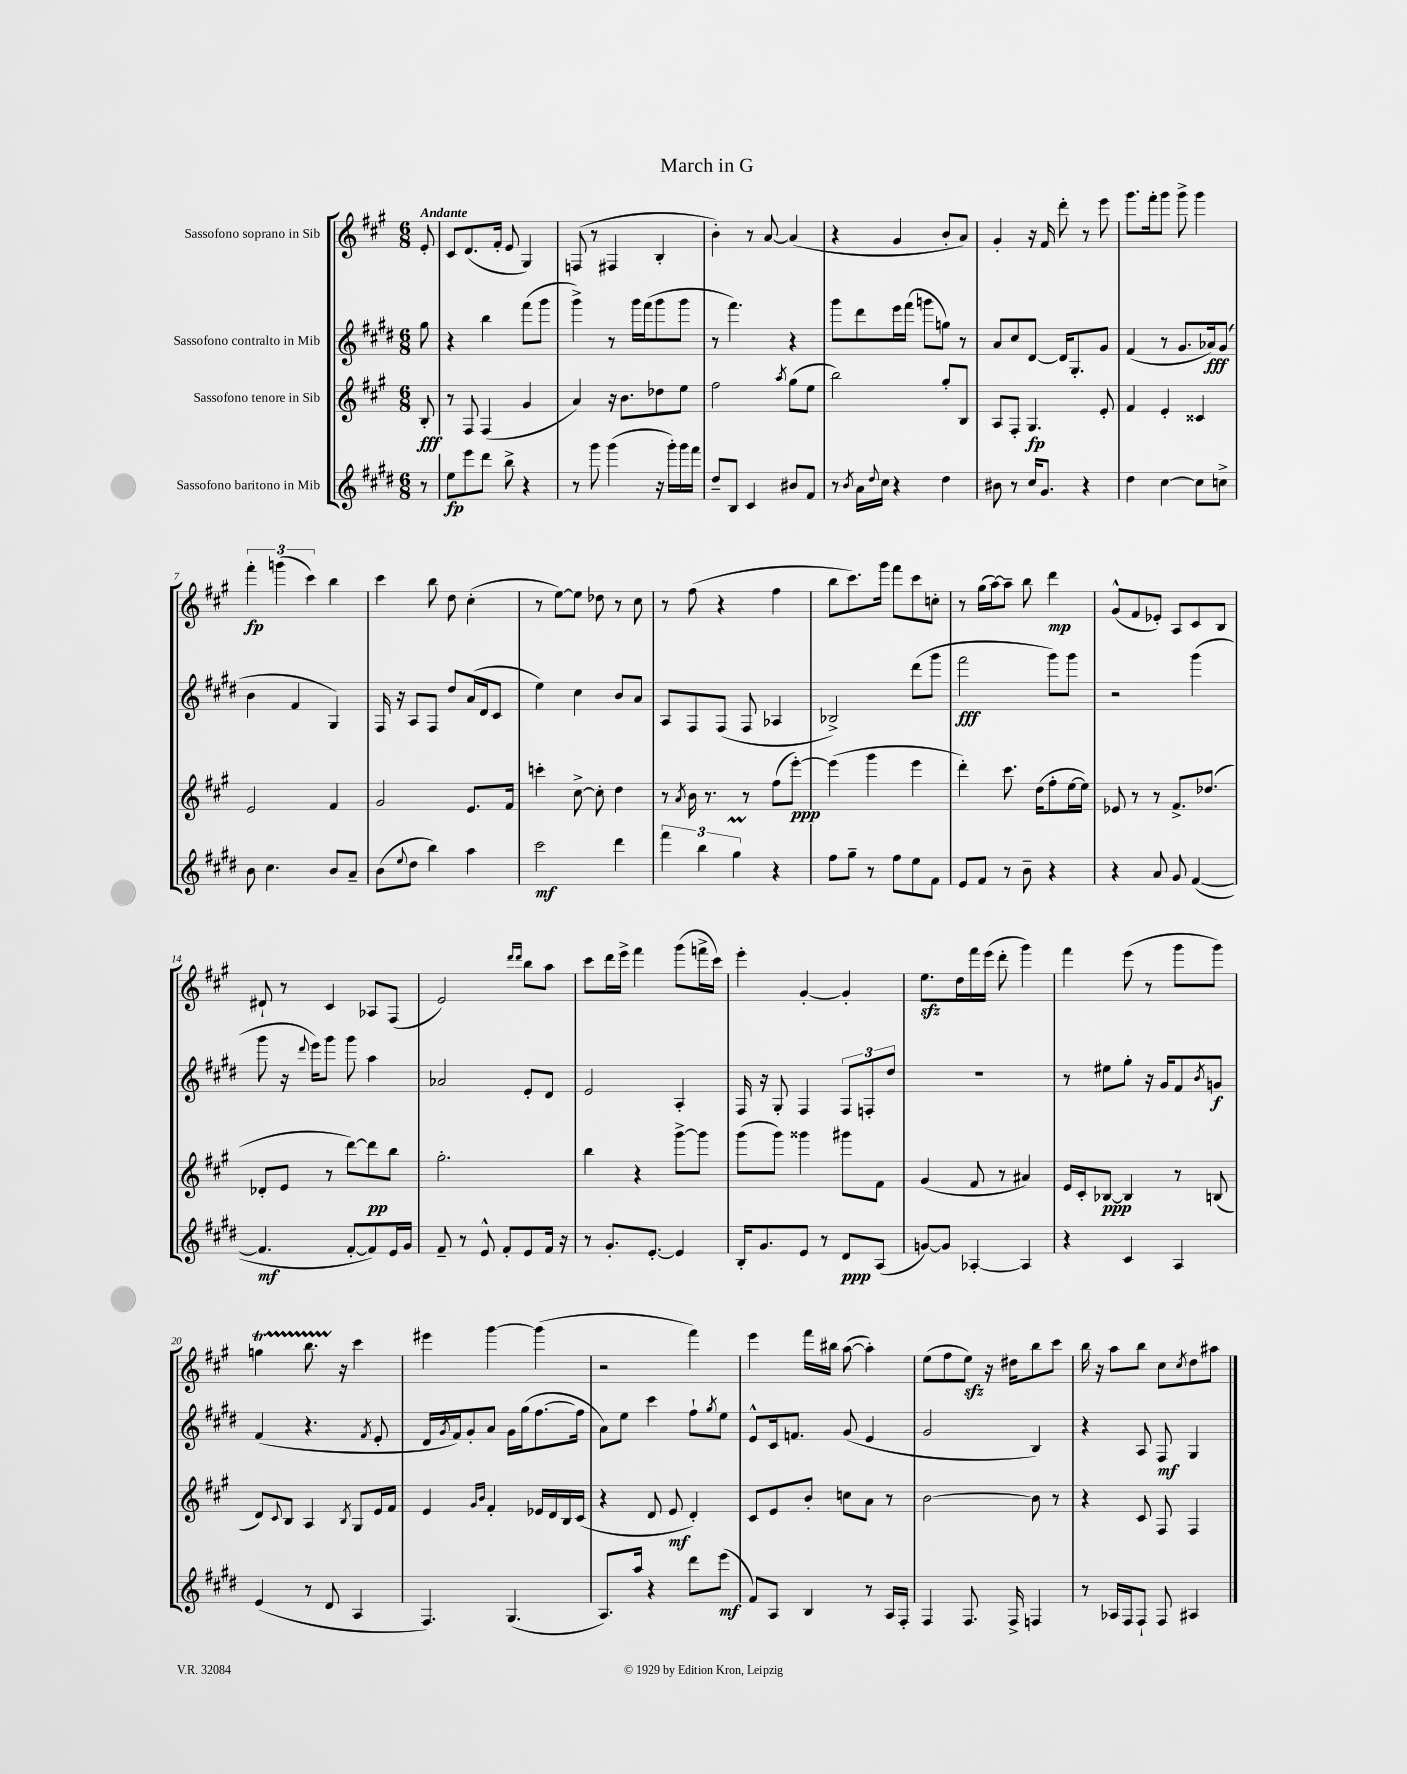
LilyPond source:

\header { title = "March in G" }
<<
\new StaffGroup <<
\new Staff = "s0" \with { instrumentName = "Sassofono soprano in Sib" } {
    \clef treble \key a \major \numericTimeSignature \time 6/8 \partial 8 \tempo "Andante"
    e'8-. |
    cis'8 d'8.( fis'16-. e'8 gis4) |
    f8( r8 fis4 b4-. |
    b'4-.) r8 a'8~ a'4( |
    r4 gis'4 b'8-. a'8) |
    gis'4-. r16 fis'16 d'''8-. r8 e'''8 |
    gis'''8. fis'''16-. gis'''8 gis'''8-> gis'''4 |
    \tuplet 3/2 { fis'''4-.\fp g'''4( cis'''4) } b''4 |
    cis'''4 b''8 d''8 cis''4-.( |
    r8 e''8~) e''8 des''8 r8 cis''8 |
    r8 fis''8( r4 fis''4 |
    b''8 cis'''8.) gis'''16 fis'''8 cis'''8 c''8-. |
    r8 gis''16( a''16~) a''8-- b''8 d'''4\mp |
    gis'8-^( fis'8 ees'8-.) a8 cis'8 b8 |
    dis'8-! r8 cis'4 aes8 fis8( |
    e'2) \grace { d'''16 d'''16 } b''8 a''8 |
    cis'''8 d'''16 e'''16-> fis'''4 gis'''8( f'''16-> cis'''16) |
    e'''4-. gis'4~-. gis'4-. |
    e''8.\sfz d''16 fis'''16 e'''16( d'''8-. gis'''4) |
    fis'''4 e'''8( r8 gis'''8 gis'''8) |
    g''4\startTrillSpan b''8. r16\stopTrillSpan cis'''4 |
    eis'''4 gis'''4~ gis'''4( |
    r2 fis'''4) |
    e'''4 fis'''16 bis''16 a''8~( a''4-.) |
    e''8( fis''8 e''8\sfz) r16 dis''16 b''8 cis'''8 |
    b''16 r16 a''8 b''8 cis''8 \acciaccatura { cis''8 } d''8 ais''8 \bar "|." |
}
\new Staff = "s1" \with { instrumentName = "Sassofono contralto in Mib" } {
    \clef treble \key e \major \numericTimeSignature \time 6/8 \partial 8
    gis''8 |
    r4 b''4 fis'''8( gis'''8 |
    gis'''4->) r8 gis'''16 fis'''16( gis'''8 gis'''8 |
    r8 fis'''4.) r4 |
    gis'''8 dis'''8 e'''16 fis'''16( g'''8 g''8) r8 |
    a'8 cis''8 dis'8~ dis'16 gis8.-. gis'8 |
    fis'4( r8 gis'8. aes'16\fff) gis'8( |
    b'4 fis'4 gis4) |
    fis16 r16 a8 fis8 dis''8 a'16( dis'16 cis'8 |
    e''4) cis''4 b'8 a'8 |
    a8 fis8 fis8( fis8 aes4 |
    bes2->) dis'''8( gis'''8 |
    fis'''2\fff gis'''8) gis'''8 |
    r2 gis'''4( |
    gis'''8 r16 \appoggiatura { dis'''8 } e'''16) gis'''8 gis'''8 a''4 |
    aes'2 e'8-. dis'8 |
    e'2 a4-. |
    fis16 r16 gis8-. fis4 \tuplet 3/2 { fis8 f8-. dis''8 } |
    R2. |
    r8 eis''8 gis''8-. r16 gis'16 fis'8 \acciaccatura { b'8 } g'8\f |
    fis'4( r4. \acciaccatura { fis'8 } e'8-. |
    dis'16 \acciaccatura { gis'8 } fis'16) gis'8-. a'8 gis'16 gis''16( fis''8.~ fis''16 |
    a'8) e''8 cis'''4 fis''8-! \acciaccatura { gis''8 } e''8 |
    e'8-^ cis'16 f'8. gis'8( e'4 |
    gis'2 b4) |
    r4 a8 fis8\mf gis4 \bar "|." |
}
\new Staff = "s2" \with { instrumentName = "Sassofono tenore in Sib" } {
    \clef treble \key a \major \numericTimeSignature \time 6/8 \partial 8
    b8-.\fff |
    r8 fis8 fis4( gis'4 |
    a'4) r16 b'8. des''8 e''8 |
    fis''2 \acciaccatura { a''8 } gis''8( e''8 |
    b''2) gis''8-. b8 |
    a8 fis8-. gis4.\fp e'8-. |
    fis'4 e'4-. cisis'4 |
    e'2 fis'4 |
    gis'2 e'8. fis'16 |
    c'''4-. cis''8~-> cis''8-. d''4 |
    r8 \acciaccatura { a'8 } b'16 r8. r8 fis''8( e'''8~-.\ppp) |
    e'''4( gis'''4 e'''4 |
    d'''4-.) cis'''8. d''16( fis''8-. e''16~ e''16) |
    ees'8 r8 r8 fis'8.-> des''8.( |
    des'8-. e'8 r8 d'''8~) d'''8\pp b''8 |
    gis''2.-. |
    b''4 r4 gis'''8~-> gis'''8 |
    gis'''8( gis'''8) gisis'''4 gis'''8 fis'8 |
    gis'4( fis'8 r8 ais'4) |
    e'16 cis'16-. bes8~\ppp bes4 r8 b8( |
    d'8) \appoggiatura { cis'8 } b8 a4 \acciaccatura { b8 } gis8 e'16 fis'16 |
    e'4 \grace { gis'16 b'16 } fis'4-. ees'16 d'16 b16 cis'16( |
    r4 d'8 e'8\mf d'4-.) |
    cis'8 e'8 b'8-. c''8 a'8 r8 |
    b'2~ b'8 r8 |
    r4 cis'8 fis8 fis4 \bar "|." |
}
\new Staff = "s3" \with { instrumentName = "Sassofono baritono in Mib" } {
    \clef treble \key e \major \numericTimeSignature \time 6/8 \partial 8
    r8 |
    e''8\fp e'''8 dis'''8 b''8-> r4 |
    r8 gis'''8 gis'''4( r16 gis'''16-.) gis'''16 fis'''16 |
    dis''8-- b8 cis'4 bis'8 fis'8 |
    r8 \acciaccatura { b'8 } a'16 \appoggiatura { dis''8 } cis''16 r4 dis''4 |
    bis'8 r8 cis''16 gis'8. r4 |
    dis''4 cis''4~ cis''8 c''8-> |
    b'8 cis''4. b'8 a'8-- |
    b'8( \appoggiatura { e''8 } dis''8 b''4) a''4 |
    cis'''2\mf dis'''4 |
    \tuplet 3/2 { fis'''4 b''4 gis''4\prall } r4 |
    fis''8 gis''8-- r8 fis''8 e''8 fis'8 |
    e'8 fis'8 r8 b'8-- r4 |
    r4 a'8 gis'8 fis'4~( |
    fis'4.\mf fis'8~-. fis'8) e'16 gis'16 |
    fis'8-- r8 e'8-^ fis'8-. e'8 fis'16 r16 |
    r8 gis'8.-. e'8.~-. e'4 |
    b16-. gis'8. e'8 r8 dis'8\ppp a8( |
    g'8~) g'8 aes4~-. aes4 |
    r4 cis'4 a4 |
    e'4( r8 dis'8 a4 |
    fis4.) gis4.( |
    a8.) a''16 r4 dis'''8 e'''8\mf( |
    fis'8) a8 b4 r8 a16 fis16-. |
    fis4 fis8. fis16-> f4 |
    r8 aes16 fis16 fis8-! fis8 ais4 \bar "|." |
}
>>
>>
